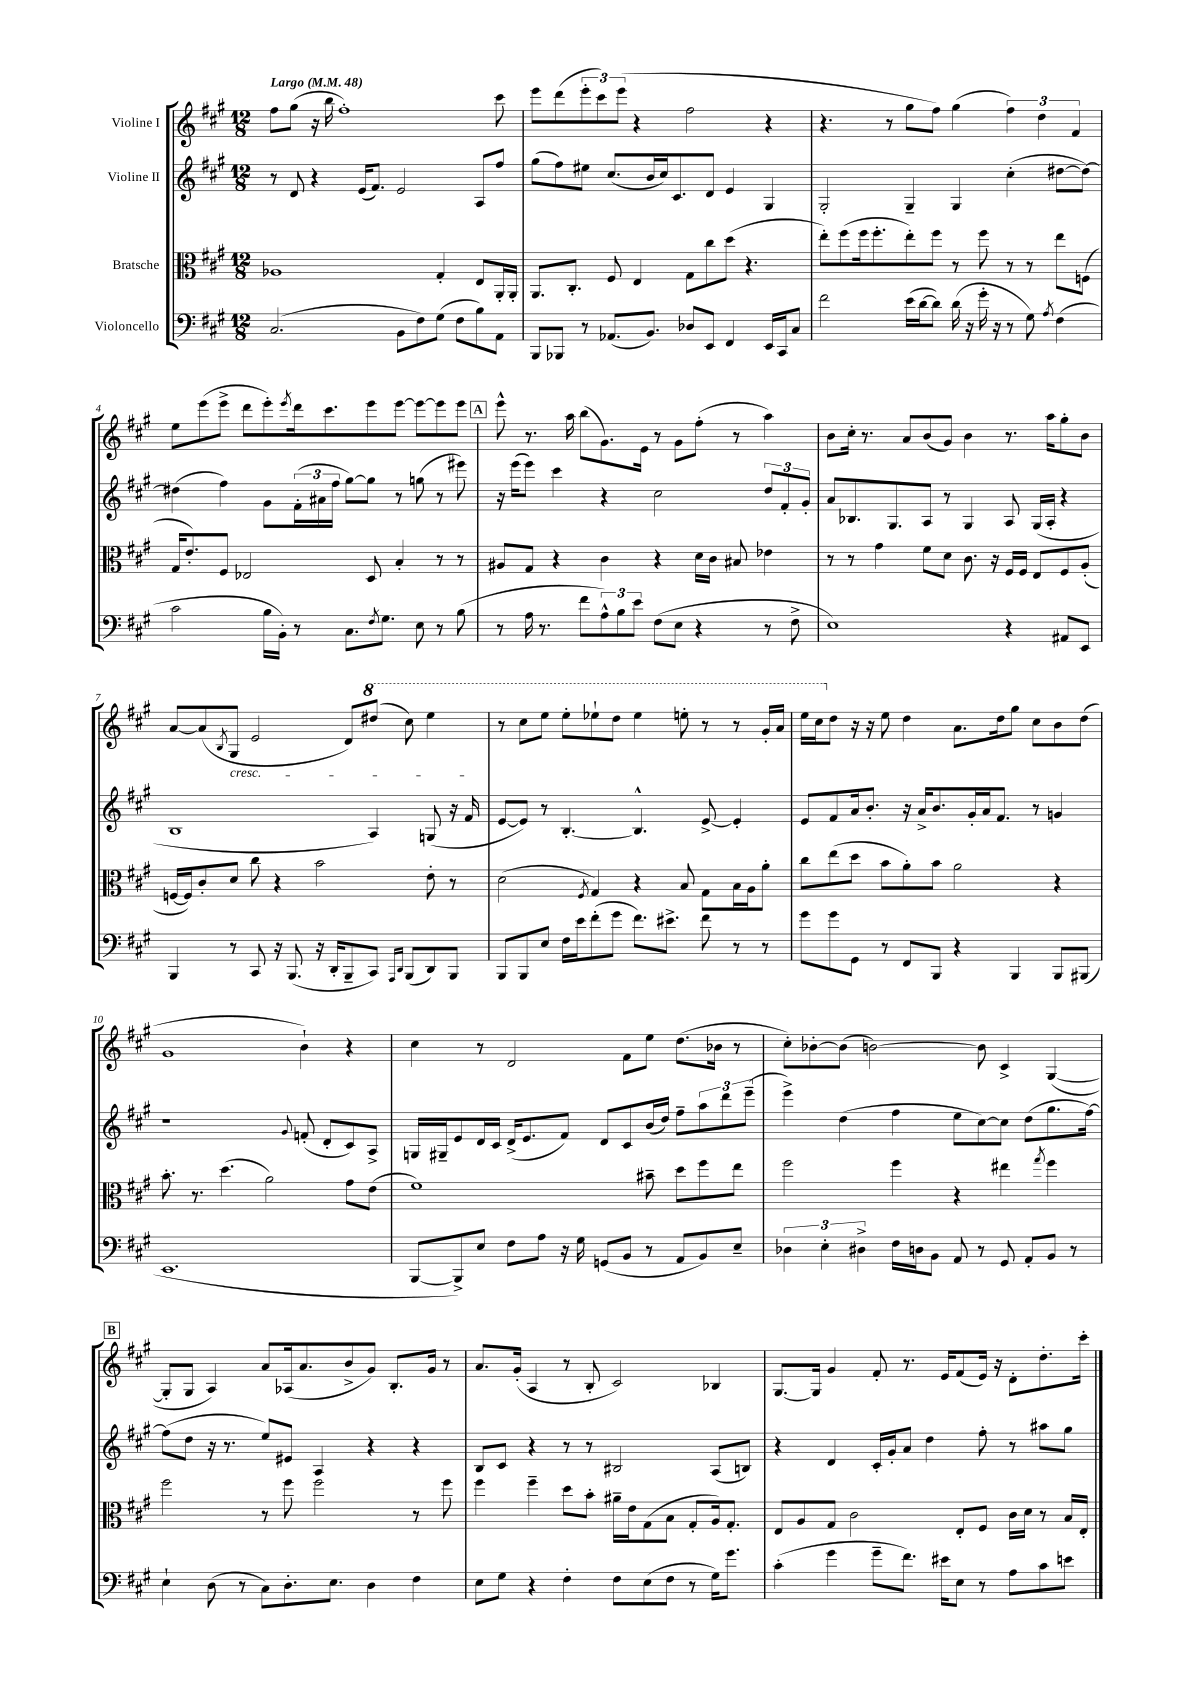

**kern	**kern	**kern	**kern
*part4	*part3	*part2	*part1
*staff4	*staff3	*staff2	*staff1
*I"Violoncello	*I"Bratsche	*I"Violine II	*I"Violine I
*clefF4	*clefC3	*clefG2	*clefG2
*k[f#c#g#]	*k[f#c#g#]	*k[f#c#g#]	*k[f#c#g#]
*M12/8	*M12/8	*M12/8	*M12/8
*MM48	*MM48	*MM48	*MM48
=1	=1	=1	=1
!	!	!	!LO:TX:a:B:t=Largo
(2.C#/	1A-X	8r	8ff#\L
.	.	8d/	(8gg#\J
.	.	4r	16r
.	.	.	16bb\
.	.	.	1ff#')
.	.	(16e/KL	.
.	.	8.f#/J)	.
8BB\L	.	2e/	.
8F#\)	.	.	.
(8G#\J	4G#'/	.	.
8F#\L	.	.	.
8B\)	8E/L	8A/L	.
8AA\J	16AA'/L	8ff#/J	8ccc#\
.	16AA'/JJ	.	.
=2	=2	=2	=2
8BBB/L	8.AA/L	(8gg#\L	8eee\L
8BBB-X/J	.	8ff#\)	(8ddd\
.	8.C#'/J	.	.
8r	.	8ee#X\J	12eee'\
.	.	.	12ccc#\)
(8.AA-X/L	8F#/	(8.cc#/L	.
.	.	.	(12eee\J
.	4E/	.	4r
8.BB/J)	.	16b/L	.
.	.	16cc#/J)	.
.	.	8.c#/	.
8D-X/L	8G#\L	.	2ff#\
8EE/J	8cc#\	8d/J	.
4FF#/	(8dd\J	4e/	.
.	4.r	.	.
16EE/LL	.	4G#/	4r
16CC#/J	.	.	.
8C#/J	.	.	.
=3	=3	=3	=3
2f#\	8ee'\L)	2G#'/	4.r
.	(8ff#\	.	.
.	16ff#\k	.	.
.	8.ff#'\	.	.
.	.	.	8r
(16e\LL	8ee'\)	4G#~/	8gg#\L
[16d\J	.	.	.
8d\J])	8ff#\J	.	8ff#\J)
(16d\	8r	4G#/	(4gg#\
16r	.	.	.
16g#'\	8ff#\	.	.
16r	.	.	.
8r	8r	(4cc#'\	6ff#\)
8G#\)	8r	.	.
.	.	.	6dd\
8qA/	.	.	.
(4F#\	8ee\L	[8dd#X\L	.
.	.	.	6f#/
.	(8Fn\J	8dd#\J_)	.
!!LO:LB:g=z
=4	=4	=4	=4
2c#\	16G#/KL	(4dd#X\]	8ee\L
.	8.e'/)	.	.
.	.	.	(8eee\
.	8F#/J	4ff#\)	8eee^\J
.	2E-X/	.	8ddd\L
16B\LL	.	8g#\L	8eee'\)
16BB'\JJ)	.	.	.
.	.	.	8qeee/
8r	.	(24f#'\L	16ddd\k
.	.	24a#X\	.
.	.	.	8.ccc#\
.	.	24ff#\JJ	.
8.C#\L	.	[8gg#\L)	.
.	8D/	8gg#\J]	8eee\
8qF#/	.	.	.
8.G#\J	.	.	.
.	4B'/	8r	[8eee\J
8E\	.	(8ggn\	8eee\L_
8r	8r	8r	8eee\]
(8B\	8r	8eee#X\)	8eee\J
!!LO:REH:place=s1:t=A
=5	=5	=5	=5
8r	8A#X/L	16r	8eee^^\
.	.	(16eee\KL	.
16A\	8G#/J	8eee\J)	8.r
8.r	.	.	.
.	4r	4ccc#\	.
.	.	.	16aa\
8f#\L	.	.	(8bb\L
12A^^\)	4c#\	4r	8.g#\)
12B\	.	.	.
12e\J	.	.	.
.	.	.	16e\Jk
(8F#\L	4r	2cc#\	8r
8E\J	.	.	8g#\L
4r	16d\LL	.	(8ff#'\J
.	16c#\JJ	.	.
.	8B#X/	.	8r
8r	4e-X\	12dd/L	4aa\)
.	.	12f#'/	.
8F#^\	.	.	.
.	.	12g#'/J	.
=6	=6	=6	=6
1E)	8r	8a/L	8b\L
.	8r	8.B-X/	16cc#'\Jk
.	.	.	8.r
.	4g#\	.	.
.	.	8.G#/	.
.	.	.	8a/L
.	8f#\L	8A/J	(8b/
.	8d\J	8r	8g#/J)
.	8.c#\	4G#/	4b\
.	16r	.	.
4r	16F#/LL	8A/	8.r
.	16F#/JJ	.	.
.	8E/L	(16G#/LL	.
.	.	16A'/JJ	16aa\KL
8AA#X/L	8F#/	4r	8gg#'\
8EE/J	(8A'/J	.	8b\J
!!LO:LB:g=z
=7	=7	=7	=7
4BBB/	[16Fn/LL	1B	[8a/L
.	16F/J])	.	.
.	8c#'/	.	(8a/]
.	.	.	8qB/
!	!	!	!LO:TX:b:i:t=cresc.
8r	8d/J	.	8G#/J
8CC#/	8cc#\	.	2e/
16r	4r	.	.
(8.BBB/	.	.	.
16r	2b\	.	.
16DD'/KL	.	.	.
8BBB~/	.	.	8d/L)
*	*	*	*8va
8CC#/J)	.	4A/)	(8ddd#X/J
16qqAAA/LL	.	.	.
16qqDD/JJ	.	.	.
(8BBB/L	.	.	8ccc#\)
8DD/)	8e'\	(8Gn/	4eee\
8BBB/J	8r	16r	.
.	.	16f#/	.
=8	=8	=8	=8
8BBB/L	(2d\	[8e/L	8r
8BBB/	.	8e/J])	8ccc#\L
8E/J	.	8r	8eee\J
16F#\LL	.	[4.B'/	8eee'\L
16e\J	.	.	.
.	8qF#/	.	.
(8f#'\	4G#/)	.	8eee-X`\
8g#\J	.	.	8ddd\J
8.f#\L)	4r	4.B^^/]	4eee-\
8.e#X^\J	.	.	.
.	8B/	.	8eeen'\
8f#\	8G#\L	[8e^/	8r
8r	16B\L	4e'/]	8r
.	16A\J	.	.
8r	8a'\J	.	16gg#'/LL
.	.	.	16aa/JJ
=9	=9	=9	=9
8g#\L	8cc#\L	8e/L	16eee\LL
.	.	.	16ccc#\J
*	*	*	*X8va
8g#\	(8ee\	8f#/	8dd\J
8GG#\J	8dd\J	16a/k	16r
.	.	8.b'/J	16r
8r	8b\L	.	8ee\
8FF#/L	8a'\)	16r	4dd\
.	.	16a^/KL	.
8BBB/J	8b\J	8.b/	.
4r	2a\	.	8.a\L
.	.	16g#'/L	.
.	.	16a/J	.
.	.	8.f#/J	16dd\k
4BBB/	.	.	8gg#\J
.	.	8r	8cc#\L
8BBB/L	4r	4gn/	8b\
(8BBB#X/J	.	.	(8dd\J
!!LO:LB:g=z
=10	=10	=10	=10
1.EE	8.b'\	1r	1g#
.	8.r	.	.
.	(4.dd\	.	.
.	2a\)	.	.
.	.	8qqg#/	.
.	.	(8fn'/	4b`\)
.	.	8d'/L	.
.	8g#\L	8c#/)	4r
.	(8e\J	8A^/J	.
=11	=11	=11	=11
[8BBB/L	1f#)	16Gn/LL	4cc#\
.	.	16G#X~/J	.
8BBB^/])	.	8e/	.
8E/J	.	16d/L	8r
.	.	16c#/JJ	.
8F#\L	.	(16d^/KL	2d/
.	.	8.e/	.
8A\J	.	.	.
16r	.	8f#/J)	.
16G#\	.	.	.
(8GGn/L	.	8d/L	.
8BB/J	.	8c#/	8f#\L
8r	8b#X~\	(16b/L	8ee\J
.	.	16dd/JJ)	.
8AA/L	8dd\L	8ff#~\L	(8.dd\L
8BB/)	8ff#\	12aa\	.
.	.	.	16b-X\Jk
.	.	12ddd\	.
8E~/J	8ee\J	.	8r
.	.	(12eee~\J	.
=12	=12	=12	=12
6D-X\	2ff#\	4eee^\)	8cc#'\L)
.	.	.	[8b-X'\
6E'\	.	.	.
.	.	(4dd\	(8b-\J]
6D#X^\	.	.	.
.	.	.	[2bn\)
16F#\LL	4ff#\	4ff#\	.
16Dn\J	.	.	.
8BB\J	.	.	.
8AA/	4r	8ee\L	.
8r	.	[8cc#\)	8b\]
8GG#/	4ee#X\	8cc#\J]	4c#^/
8AA'/L	.	(8dd\L	.
.	8qgg#/	.	.
8BB/J	4ff#\	8.gg#\	([4G#/
8r	.	.	.
.	.	[16ff#\Jk)	.
!!LO:LB:g=z
!!LO:REH:place=s1:t=B
=13	=13	=13	=13
4E`\	2ff#\	(8ff#\L]	8G#'/L]
.	.	8dd\J	8G#/J
(8D\	.	16r	4A/)
.	.	8.r	.
8r	.	.	.
8C#\L)	8r	8ee/L)	8a/L
8.D'\	8ff#\	8e#X/J	(16A-X/k
.	.	.	8.a/
.	2ff#\	4A/	.
8.E\J	.	.	.
.	.	.	8b^/
4D\	.	4r	8g#/J)
.	.	.	8.B'/L
4F#\	8r	4r	.
.	.	.	16g#/Jk
.	8ff#\	.	8r
=14	=14	=14	=14
8E\L	4ff#\	8B/L	8.a/L
8G#\J	.	8c#/J	.
.	.	.	(16g#'/Jk
4r	4ff#~\	4r	4A/
4F#'\	8dd\L	8r	8r
.	8b'\J	8r	8B'/
8F#\L	16a#X~\LL	2B#X/	2c#/)
.	16e\J	.	.
(8E\	(8G#\	.	.
8F#\J	8B\J	.	.
8r	8G#'/L	.	.
16G#\KL)	16A/k)	(8A/L	4B-X/
8.g#\J	8.G#'/J	.	.
.	.	8Bn/J)	.
=15	=15	=15	=15
(4c#'\	8E/L	4r	[8.G#/L
.	8A/	.	.
.	.	.	16G#/Jk]
4g#\	8G#/J	4d/	4g#/
.	2c#\	.	.
8g#~\L	.	16c#'/LL	8f#'/
.	.	16g#'/J	.
8.f#\J)	.	8a/J	8.r
.	.	4dd\	.
16e#X\KL	.	.	16e/KL
8E\J	8E'/L	.	(8f#/
8r	8F#/J	8ff#'\	16e/Jk)
.	.	.	16r
8A\L	16c#\LL	8r	8d'\L
.	16d\JJ	.	.
8c#\	8r	8aa#X\L	8.dd'\
8en\J	16B/LL	8gg#\J	.
.	16E'/JJ	.	16ccc#'\Jk
==	==	==	==
*-	*-	*-	*-
